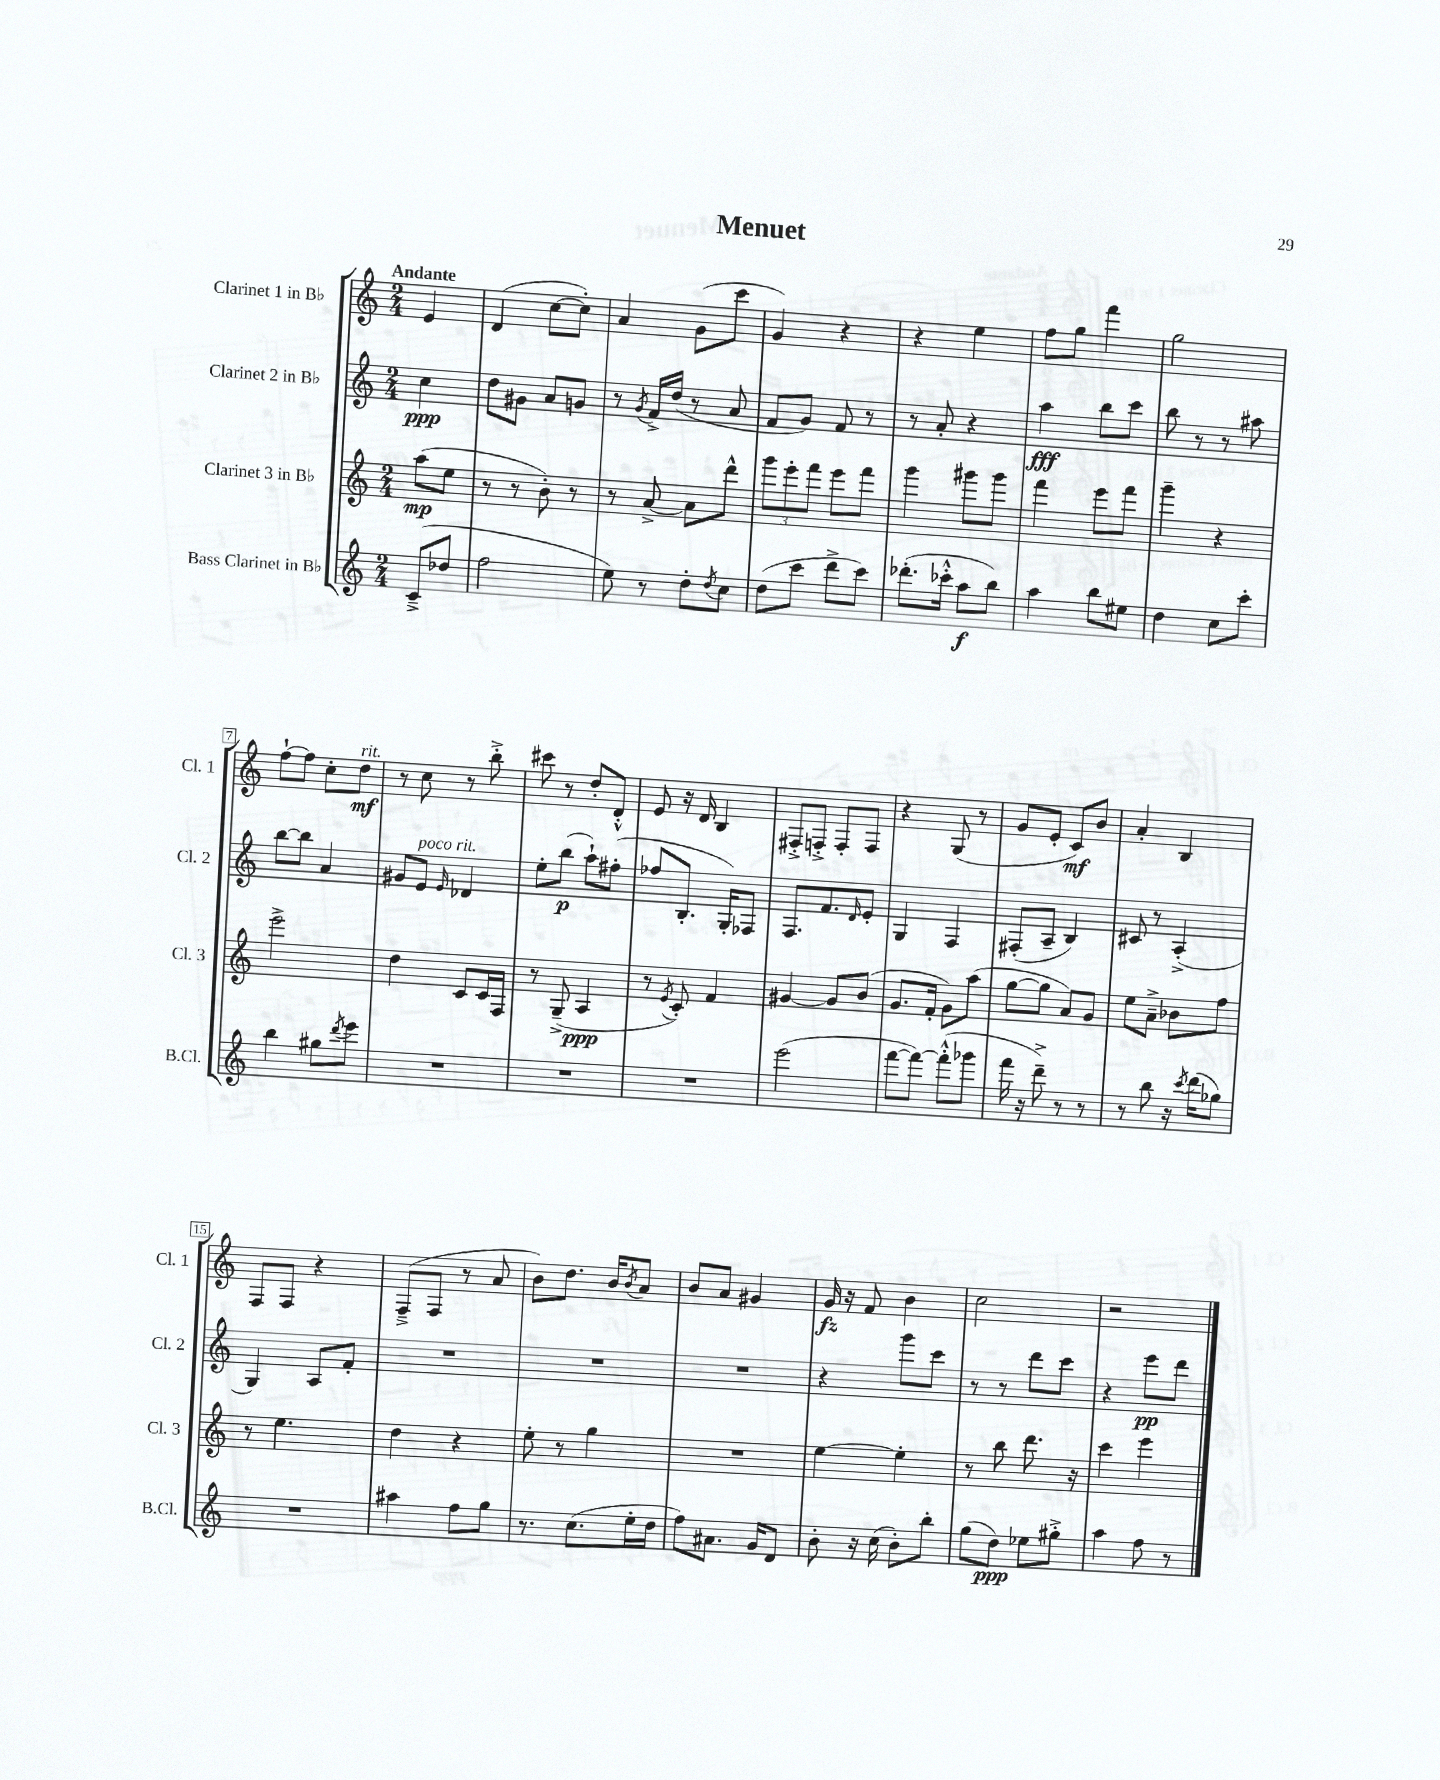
\header { title = "Menuet" }
<<
\new StaffGroup <<
\new Staff = "s0" \with { instrumentName = "Clarinet 1 in Bb" shortInstrumentName = "Cl. 1" } {
    \clef treble \key c \major \numericTimeSignature \time 2/4 \partial 4 \tempo "Andante"
    e'4 |
    d'4( c''8~ c''8-.) |
    a'4 g'8( c'''8 |
    g'4) r4 |
    r4 e''4 |
    f''8 g''8 f'''4 |
    g''2 |
    f''8~-! f''8 c''8-. d''8\mf^\markup { \italic "rit." } |
    r8 c''8 r8 b''8-.-> |
    cis'''8 r8 d''8-. d'8-.-^ |
    e'8 r16 d'16 b4 |
    fis8-.-> f8-.-> f8-. f8 |
    r4 g8( r8 |
    g'8 e'8-. c'8\mf) b'8 |
    a'4-. b4 |
    f8 f8 r4 |
    f8--->( f8 r8 a'8 |
    b'8) d''8. b'16 \acciaccatura { b'8 } a'8 |
    b'8 a'8 gis'4 |
    g'16\fz r16 f'8 b'4 |
    c''2 |
    r2 \bar "|." |
}
\new Staff = "s1" \with { instrumentName = "Clarinet 2 in Bb" shortInstrumentName = "Cl. 2" } {
    \clef treble \key c \major \numericTimeSignature \time 2/4 \partial 4
    c''4\ppp |
    d''8 gis'8 a'8 g'8 |
    r8 \acciaccatura { g'8 } f'16-> d''16( r8 a'8 |
    f'8 g'8) f'8 r8 |
    r8 a'8-. r4 |
    a''4\fff b''8 c'''8 |
    b''8 r8 r8 ais''8 |
    b''8~ b''8 a'4 |
    gis'8 e'8^\markup { \italic "poco rit." } \grace { e'16 } des'4 |
    e''8-. b''8\p( a''8-!) fis''8-.( |
    fes''8 b8.-. g16-.) fes8 |
    f8. f'8. \grace { d'16 } e'8-. |
    g4 f4 |
    fis8-.( a8-- b4) |
    cis'8 r8 a4-.->( |
    g4) a8 f'8-. |
    R2 |
    R2 |
    R2 |
    r4 g'''8 c'''8 |
    r8 r8 d'''8 c'''8 |
    r4 e'''8\pp d'''8 \bar "|." |
}
\new Staff = "s2" \with { instrumentName = "Clarinet 3 in Bb" shortInstrumentName = "Cl. 3" } {
    \clef treble \key c \major \numericTimeSignature \time 2/4 \partial 4
    a''8\mp( e''8 |
    r8 r8 b'8-.) r8 |
    r8 a'8~-> a'8 d'''8-^ |
    \tuplet 3/2 { g'''8 e'''8-. f'''8 } e'''8 f'''8 |
    g'''4 gis'''8 gis'''8 |
    f'''4 e'''8 f'''8 |
    g'''4-- r4 |
    e'''2-> |
    d''4 c'8 c'16 f16 |
    r8 g8--->( a4\ppp |
    r8 \acciaccatura { e'8 } c'8-.) f'4 |
    gis'4~ gis'8 b'8( |
    g'8. f'16-. g'8) a''8( |
    g''8~ g''8 a'8) g'8 |
    e''8 a'8---> bes'8 f''8 |
    r8 e''4. |
    d''4 r4 |
    e''8-. r8 g''4 |
    R2 |
    e''4~ e''4-. |
    r8 b''8 d'''8. r16 |
    c'''4 e'''4 \bar "|." |
}
\new Staff = "s3" \with { instrumentName = "Bass Clarinet in Bb" shortInstrumentName = "B.Cl." } {
    \clef treble \key c \major \numericTimeSignature \time 2/4 \partial 4
    c'8--->( des''8 |
    f''2 |
    e''8) r8 d''8-. \acciaccatura { d''8 } c''8 |
    d''8( c'''8 d'''8-> c'''8) |
    des'''8.-.( ces'''16-.-^ a''8\f b''8) |
    a''4 b''8 eis''8 |
    d''4 c''8 c'''8-. |
    b''4 gis''8 \acciaccatura { d'''8 } e'''8 |
    R2 |
    R2 |
    R2 |
    e'''2( |
    f'''8~ f'''8~) f'''8-.-^( ges'''8 |
    f'''16 r16 d'''8--->) r8 r8 |
    r8 b''8 r16 \acciaccatura { c'''8 } d'''16( ges''8) |
    R2 |
    ais''4 f''8 g''8 |
    r8. c''8.( e''16-. d''16 |
    f''8) ais'8. g'16 d'8 |
    b'8-. r16 c''16( b'8-.) b''8-. |
    g''8( d''8\ppp) ees''8 gis''8-.-> |
    a''4 f''8 r8 \bar "|." |
}
>>
>>
\layout { \context { \Score \override BarNumber.stencil = #(make-stencil-boxer 0.1 0.3 ly:text-interface::print) } }
